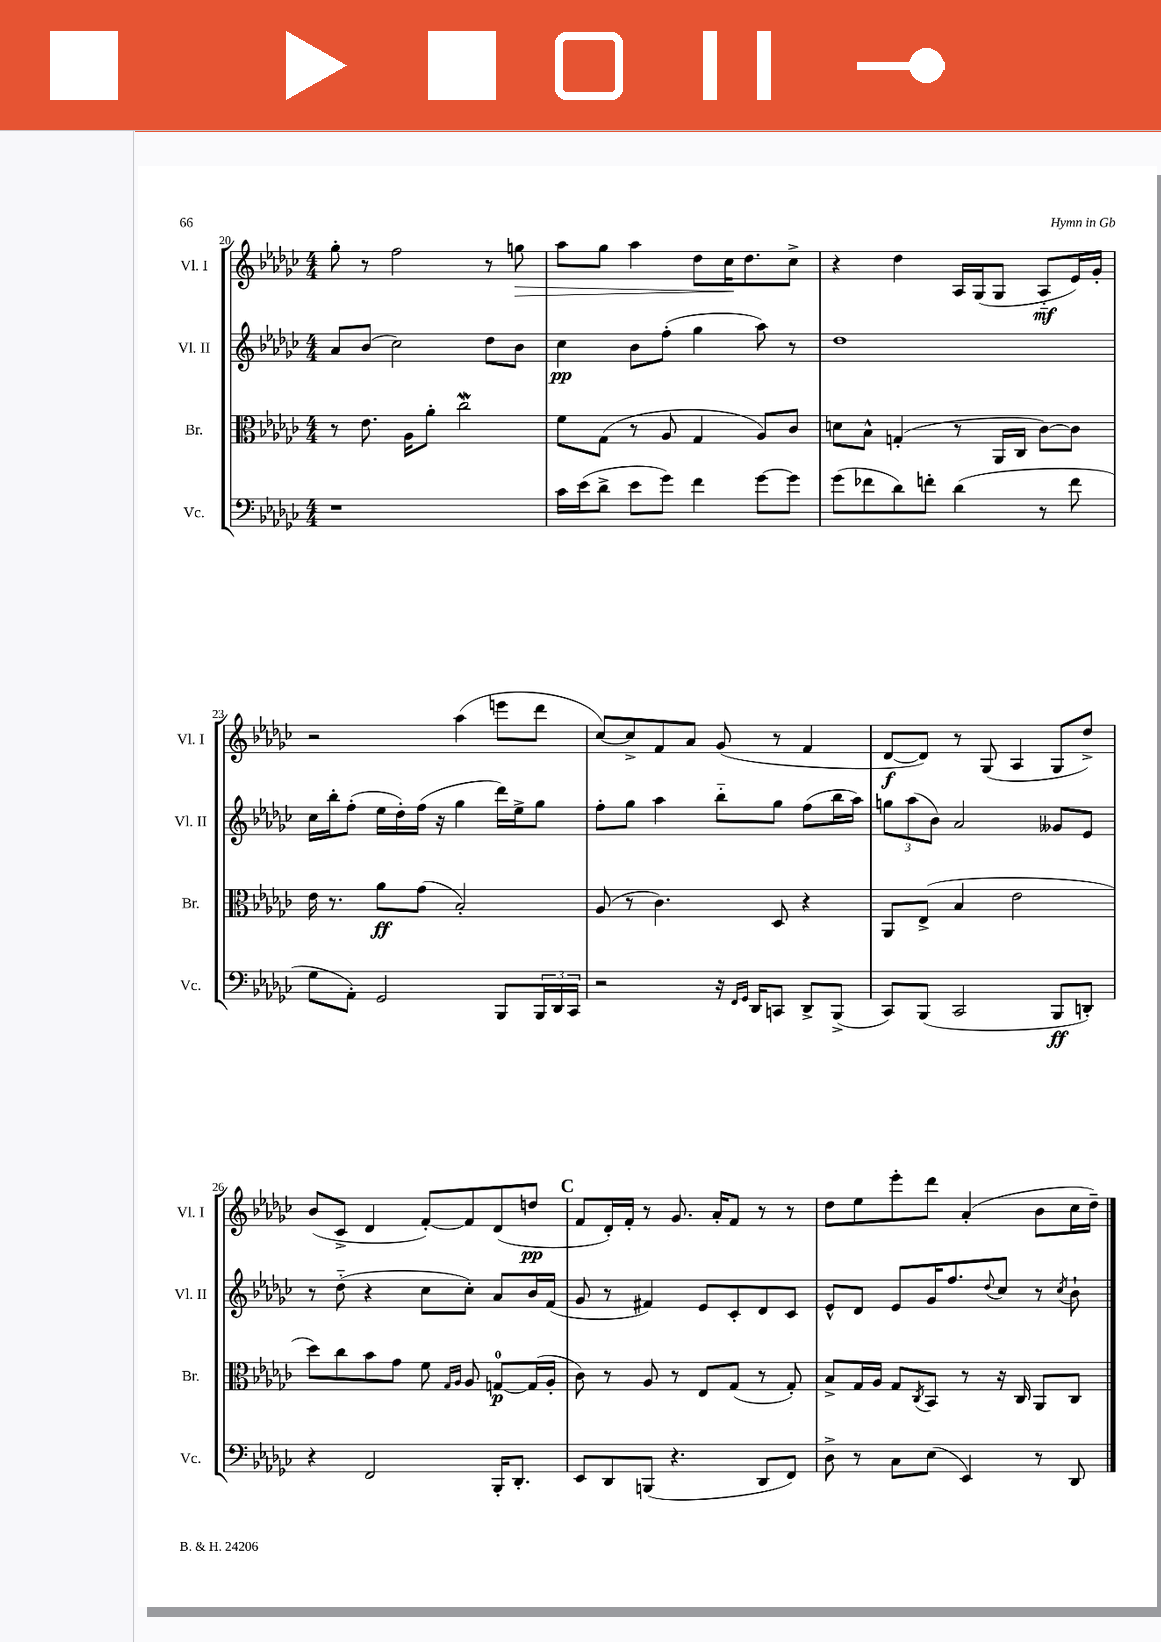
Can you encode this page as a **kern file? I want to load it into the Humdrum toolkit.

**kern	**kern	**kern	**kern
*staff4	*staff3	*staff2	*staff1
*clefF4	*clefC3	*clefG2	*clefG2
*k[b-e-a-d-g-c-]	*k[b-e-a-d-g-c-]	*k[b-e-a-d-g-c-]	*k[b-e-a-d-g-c-]
*M4/4	*M4/4	*M4/4	*M4/4
1r	8r	8a-	8gg-'
.	8.e-	(8b-	8r
.	.	2cc-)	2ff
.	16A-	.	.
.	8a-'	.	.
.	2cc-	.	.
.	.	8dd-	8r
.	.	8b-	8gg
=	=	=	=
16c-	8f	4cc-	8aa-
(16e-	.	.	.
8d-^	(8G-	.	8gg-
8e-	8r	8b-	4aa-
8g-)	8A-	(8ff'	.
4f	4G-	4gg-	8dd-
.	.	.	16cc-
.	.	.	8.dd-
[8g-	8A-)	8aa-)	.
8g-]	8c-	8r	8cc-^
=	=	=	=
(8g-	8d	1dd-	4r
8f-	8B-^^	.	.
8d-)	(4G'	.	4dd-
8f'	.	.	.
(4d-	8r	.	16A-
.	.	.	(16G-
.	16AA-	.	8G-
.	16C-	.	.
8r	[8c-)	.	8A-'~
8f	8c-]	.	16e-)
.	.	.	16g-'
=	=	=	=
8G-	16e-	16cc-	2r
.	8.r	16bb-'	.
8AA-')	.	(8ff'	.
2GG-	8a-	16ee-	.
.	.	16dd-')	.
.	(8g-	(16ff	.
.	.	16r	.
.	2B-')	4gg-	(4aa-
8BBB-	.	16ddd-)	8eee
.	.	16ee-^	.
24BBB-	.	8gg-	8ddd-
24DD-	.	.	.
24CC-	.	.	.
=	=	=	=
2r	(8A-	8ff'	[8cc-)
.	8r	8gg-	8cc-^]
.	4.c-)	4aa-	8f
.	.	.	8a-
16r	.	8bb-'~	(8g-
16qqFF	.	.	.
16qqGG-	.	.	.
16DD-	.	.	.
8CC	8D-	8gg-	8r
8DD-^	4r	(8ff	4f
(8BBB-^	.	16bb-	.
.	.	16aa-)	.
=	=	=	=
8CC-)	8AA-	12gg	[8d-
.	.	(12aa-	.
(8BBB-	(8E-^	.	8d-])
.	.	12b-)	.
2CC-	4B-	2a-	8r
.	.	.	(8G-
.	2e-	.	4A-
8BBB-	.	8g--	8G-
8DD')	.	8e-	8dd-^)
=	=	=	=
4r	8dd-)	8r	(8b-
.	8cc-	(8dd-'~	8c-^
2FF	8b-	4r	4d-
.	8g-	.	.
.	8f	8cc-	[8f')
.	16qqG-	.	.
.	16qqA-	.	.
.	8A-	8cc-')	8f]
16BBB-'	[8G	8a-	(8d-
8.DD-'	.	.	.
.	(16G]	16b-	8dd
.	16A-'	(16f	.
=	=	=	=
8EE-	8c-)	8g-	8f
8DD-	8r	8r	16d-')
.	.	.	16f'
(8BBB	8A-	4f#)	8r
4.r	8r	.	8.g-
.	8E-	8e-	.
.	.	.	16a-'
.	(8G-	8c-'	8f
8DD-	8r	8d-	8r
8FF)	8G-')	8c-	8r
=	=	=	=
8D-^	8B-^	8e-^^	8dd-
8r	16G-	8d-	8ee-
.	16A-	.	.
8C-	8G-	8e-	8eee-'
.	8qC-	.	.
(8E-	8BB-	16g-	8ddd-
.	.	8.ff	.
4EE-)	8r	.	(4a-'
.	.	8qqdd-	.
.	16r	8cc-	.
.	16C-	.	.
8r	8AA-	8r	8b-
.	.	8qcc-	.
8DD-	8C-	8b-`	16cc-
.	.	.	16dd-~)
==	==	==	==
*-	*-	*-	*-
